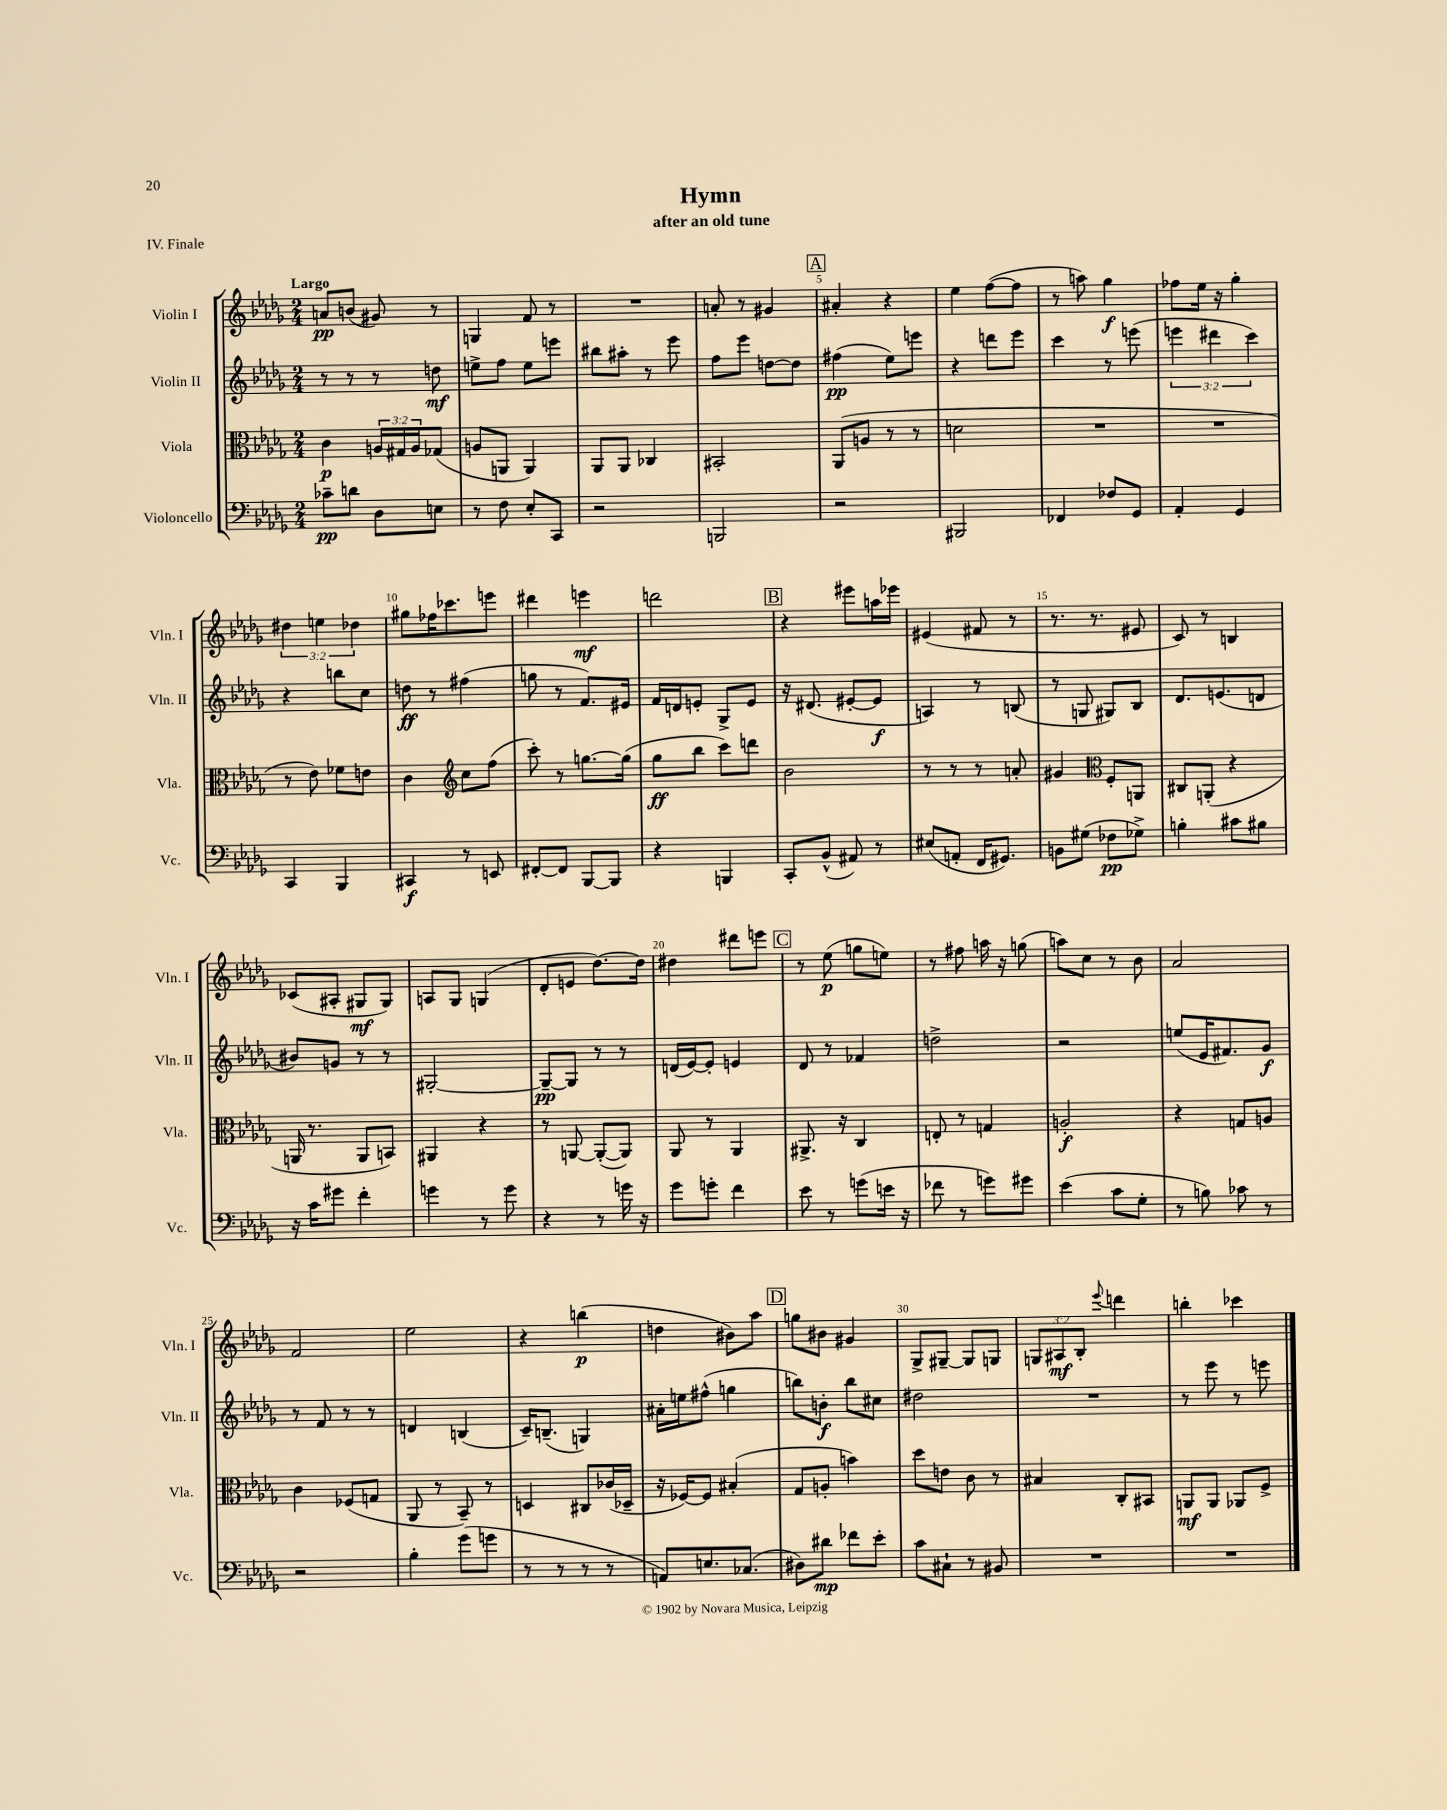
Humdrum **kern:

**kern	**dynam	**kern	**dynam	**kern	**dynam	**kern	**dynam
*part4	*part4	*part3	*part3	*part2	*part2	*part1	*part1
*staff4	*staff4	*staff3	*staff3	*staff2	*staff2	*staff1	*staff1
*I"Violoncello	*	*I"Viola	*	*I"Violin II	*	*I"Violin I	*
*I'Vc.	*	*I'Vla.	*	*I'Vln. II	*	*I'Vln. I	*
*clefF4	*	*clefC3	*	*clefG2	*	*clefG2	*
*k[b-e-a-d-g-]	*	*k[b-e-a-d-g-]	*	*k[b-e-a-d-g-]	*	*k[b-e-a-d-g-]	*
*M2/4	*	*M2/4	*	*M2/4	*	*M2/4	*
=1	=1	=1	=1	=1	=1	=1	=1
!	!	!	!	!	!	!LO:TX:a:B:t=Largo	!
8c-X~\L	pp	4c\	p	8r	.	8an/L	pp
8dn\J	.	.	.	8r	.	(8bn/J	.
8D-\L	.	24An/LL	.	8r	.	8g#X/)	.
.	.	24G#X/	.	.	.	.	.
.	.	24A/J	.	.	.	.	.
8En\J	.	(8G-X/J	.	8ddn\	mf	8r	.
=2	=2	=2	=2	=2	=2	=2	=2
8r	.	8An/L	.	8een^\L	.	4Gn/	.
8F\	.	8AAn/J	.	8ff\J	.	.	.
8E-'/L	.	4AA/)	.	8ee\L	.	8f/	.
8CC/J	.	.	.	8eeen\J	.	8r	.
=3	=3	=3	=3	=3	=3	=3	=3
2r	.	8AA-/L	.	8bb#X\L	.	2r	.
.	.	8AA-/J	.	8aa#X'\J	.	.	.
.	.	4C-X/	.	8r	.	.	.
.	.	.	.	8eee-\	.	.	.
=4	=4	=4	=4	=4	=4	=4	=4
2BBBn/	.	2BB#X'/	.	8ff\L	.	8an'/	.
.	.	.	.	8eee-\J	.	8r	.
.	.	.	.	[8ddn\L	.	4g#X/	.
.	.	.	.	8dd\J]	.	.	.
!!LO:REH:place=s1:t=A
=5	=5	=5	=5	=5	=5	=5	=5
2r	.	(8AA-/L	.	(4ff#X\	pp	4a#X'/	.
.	.	8An/J	.	.	.	.	.
.	.	8r	.	8ee-\L)	.	4r	.
.	.	8r	.	8eeen\J	.	.	.
=6	=6	=6	=6	=6	=6	=6	=6
2BBB#X/	.	2dn\	.	4r	.	4ee-\	.
.	.	.	.	8dddn\L	.	([8ff\L	.
.	.	.	.	8eee-\J	.	8ff\J]	.
=7	=7	=7	=7	=7	=7	=7	=7
4FF-X/	.	2r	.	4ccc\	.	8r	.
.	.	.	.	.	.	8aan\)	.
8F-X/L	.	.	.	8r	.	4gg-\	f
8GG-/J	.	.	.	(8eeen\	.	.	.
=8	=8	=8	=8	=8	=8	=8	=8
4AA-'/	.	2r	.	6eeen\	.	8ff-X\L	.
.	.	.	.	.	.	16ee-\Jk	.
.	.	.	.	6ddd#X\	.	.	.
.	.	.	.	.	.	16r	.
4GG-/	.	.	.	.	.	4gg-'\	.
.	.	.	.	6ccc\)	.	.	.
!!LO:LB:g=z
=9	=9	=9	=9	=9	=9	=9	=9
4CC/	.	8r	.	4r	.	6dd#X\	.
.	.	8e-\)	.	.	.	.	.
.	.	.	.	.	.	6een\	.
4BBB-/	.	8f-X\L	.	8bbn\L	.	.	.
.	.	.	.	.	.	6dd-X\	.
.	.	8en\J	.	8cc\J	.	.	.
=10	=10	=10	=10	=10	=10	=10	=10
4CC#X/	f	4c\	.	8ddn\	ff	8gg#X\L	.
.	.	.	.	8r	.	16ff-X\K	.
.	.	.	.	.	.	8.ccc-X\	.
*	*	*clefG2	*	*	*	*	*
8r	.	8cc\L	.	(4ff#X\	.	.	.
8EEn/	.	(8ff\J	.	.	.	8eeen\J	.
=11	=11	=11	=11	=11	=11	=11	=11
[8FF#X'/L	.	8ccc'\)	.	8ggn\	.	4ddd#X\	.
8FF#/J]	.	8r	.	8r	.	.	.
[8BBB-/L	.	[8.ggn\L	.	8.f/L)	.	4eeen\	mf
8BBB-/J]	.	.	.	.	.	.	.
.	.	(16gg\Jk]	.	16e#X/Jk	.	.	.
=12	=12	=12	=12	=12	=12	=12	=12
4r	.	8gg-\L	ff	16f/LL	.	2dddn\	.
.	.	.	.	16dn/J	.	.	.
.	.	8bb-\J	.	8en'/J	.	.	.
4BBBn/	.	8ccc\L)	.	8G-^/L	.	.	.
.	.	8dddn\J	.	8e/J	.	.	.
!!LO:REH:place=s1:t=B
=13	=13	=13	=13	=13	=13	=13	=13
8CC'/L	.	2b-\	.	16r	.	4r	.
.	.	.	.	(8.d#X/	.	.	.
(8BB-^^/J	.	.	.	.	.	.	.
8AA#X/)	.	.	.	[8e#X'/L	.	8eee#X\L	.
8r	.	.	.	8e#/J]	f	16aan\L	.
.	.	.	.	.	.	16eee-X\JJ	.
=14	=14	=14	=14	=14	=14	=14	=14
(8E#X/L	.	8r	.	4An/)	.	(4e#X/	.
8AAn'/J	.	8r	.	.	.	.	.
16FF/KL	.	8r	.	8r	.	8f#X/	.
8.GG#X/J)	.	.	.	.	.	.	.
.	.	8an'/	.	(8Bn/	.	8r	.
=15	=15	=15	=15	=15	=15	=15	=15
8BBn\L	.	4g#X/	.	8r	.	8.r	.
(8G#X\J	.	.	.	8Gn/	.	.	.
.	.	.	.	.	.	8.r	.
*	*	*clefC3	*	*	*	*	*
8F-X\L	pp	8F'/L	.	8G#X/L)	.	.	.
8G-X^\J)	.	8AAn/J	.	8B-/J	.	8e#X/	.
=16	=16	=16	=16	=16	=16	=16	=16
4Bn'\	.	8C#X/L	.	8.d-/L	.	8c/)	.
.	.	(8AAn'/J	.	.	.	8r	.
.	.	.	.	(8.en/	.	.	.
8c#X\L	.	4r	.	.	.	4Bn/	.
8B#X\J	.	.	.	8dn/J	.	.	.
!!LO:LB:g=z
=17	=17	=17	=17	=17	=17	=17	=17
16r	.	16AAn/	.	8b#X/L)	.	(8c-X/L	.
16c\KL	.	8.r	.	.	.	.	.
8g#X\J	.	.	.	8gn/J	.	8A#X'/J	.
4f'\	.	8AA/L	.	8r	.	8G#X/L	mf
.	.	8BBn/J)	.	8r	.	8G#/J)	.
=18	=18	=18	=18	=18	=18	=18	=18
4gn\	.	4AA#X/	.	[2G#X'/	.	8An/L	.
.	.	.	.	.	.	8G-/J	.
8r	.	4r	.	.	.	(4Gn/	.
8g\	.	.	.	.	.	.	.
=19	=19	=19	=19	=19	=19	=19	=19
4r	.	8r	.	8G#~/L_	pp	8d-'/L	.
.	.	[8AAn/	.	8G#/J]	.	8en/J	.
8r	.	(8AA'/L_	.	8r	.	[8.dd-\L)	.
16gn\	.	8AA/J])	.	8r	.	.	.
16r	.	.	.	.	.	16dd-\Jk]	.
=20	=20	=20	=20	=20	=20	=20	=20
8g-\L	.	8AA-/	.	(16dn/LL	.	4dd#X\	.
.	.	.	.	[16e-/J)	.	.	.
8gn'\J	.	8r	.	8e-'/J]	.	.	.
4f\	.	4AA-/	.	4en/	.	8ddd#X\L	.
.	.	.	.	.	.	8eeen\J	.
!!LO:REH:place=s1:t=C
=21	=21	=21	=21	=21	=21	=21	=21
8e-\	.	8.AA#X^/	.	8d-/	.	8r	.
8r	.	.	.	8r	.	(8ee-\	p
.	.	16r	.	.	.	.	.
(8gn\L	.	4C/	.	4f-X/	.	8ggn\L	.
16en\Jk	.	.	.	.	.	8een\J)	.
16r	.	.	.	.	.	.	.
=22	=22	=22	=22	=22	=22	=22	=22
8f-X\	.	8En'/	.	2ddn^\	.	8r	.
8r	.	8r	.	.	.	8ff#X\	.
8gn\L)	.	4Gn/	.	.	.	16aan\	.
.	.	.	.	.	.	16r	.
8g#X\J	.	.	.	.	.	(8ggn\	.
=23	=23	=23	=23	=23	=23	=23	=23
(4e-\	.	2An'/	f	2r	.	8aan\L)	.
.	.	.	.	.	.	8cc\J	.
8c\L	.	.	.	.	.	8r	.
8G-'\J	.	.	.	.	.	8b-\	.
=24	=24	=24	=24	=24	=24	=24	=24
8r	.	4r	.	(8een/L	.	2a-/	.
8Bn\)	.	.	.	16e-/K	.	.	.
.	.	.	.	8.f#X/)	.	.	.
8c-X\	.	8Gn/L	.	.	.	.	.
8r	.	8An/J	.	8g-/J	f	.	.
!!LO:LB:g=z
=25	=25	=25	=25	=25	=25	=25	=25
2r	.	4c\	.	8r	.	2f/	.
.	.	.	.	8f/	.	.	.
.	.	(8F-X/L	.	8r	.	.	.
.	.	8Gn/J	.	8r	.	.	.
=26	=26	=26	=26	=26	=26	=26	=26
4B-'\	.	8AA-/	.	4dn/	.	2ee-\	.
.	.	8r	.	.	.	.	.
(8g-\L	.	8BB-~/)	.	(4Bn/	.	.	.
8gn\J	.	8r	.	.	.	.	.
=27	=27	=27	=27	=27	=27	=27	=27
8r	.	4Dn/	.	16c~/KL)	.	4r	.
.	.	.	.	(8.Bn~/J	.	.	.
8r	.	.	.	.	.	.	.
8r	.	8C#X/L	.	4Gn/)	.	(4bbn\	p
8r	.	(16c-X/L	.	.	.	.	.
.	.	16D-X~/JJ	.	.	.	.	.
=28	=28	=28	=28	=28	=28	=28	=28
8AAn/L)	.	16r	.	16a#X'\LL	.	4ddn\	.
.	.	[16F-X/KL)	.	16een\J	.	.	.
8.En/	.	8F-/J]	.	(8ff#X^^\J	.	.	.
.	.	(4B#X'/	.	4ggn\	.	8b#X\L)	.
(8.C-X/J	.	.	.	.	.	.	.
.	.	.	.	.	.	8aa-\J	.
!!LO:REH:place=s1:t=D
=29	=29	=29	=29	=29	=29	=29	=29
8D#X\L)	.	8G-/L	.	8bbn\L)	.	8ggn\L	.
8d#X\J	mp	8An'/J	.	8bn'\J	f	8b#X\J	.
8f-X\L	.	4bn\)	.	8bb\L	.	4g#X/	.
8e-'\J	.	.	.	8cc#X\J	.	.	.
=30	=30	=30	=30	=30	=30	=30	=30
8c\L	.	8dd-\L	.	2dd#X\	.	8G-^/L	.
8C#X`\J	.	8en\J	.	.	.	[8G#X~/J	.
8r	.	8c\	.	.	.	8G#/L]	.
8BB#X/	.	8r	.	.	.	8Gn/J	.
=31	=31	=31	=31	=31	=31	=31	=31
2r	.	4B#X/	.	2r	.	12Gn/L	.
.	.	.	.	.	.	12A#X/	mf
.	.	.	.	.	.	12B-'/J	.
.	.	.	.	.	.	8qqeee-/	.
.	.	8C'/L	.	.	.	4dddn\	.
.	.	8BB#X/J	.	.	.	.	.
=32	=32	=32	=32	=32	=32	=32	=32
2r	.	8AAn/L	mf	8r	.	4bbn'\	.
.	.	8AA/J	.	8eee-\	.	.	.
.	.	8AA-X/L	.	8r	.	4ccc-X\	.
.	.	8F^/J	.	8eeen\	.	.	.
==	==	==	==	==	==	==	==
*-	*-	*-	*-	*-	*-	*-	*-
